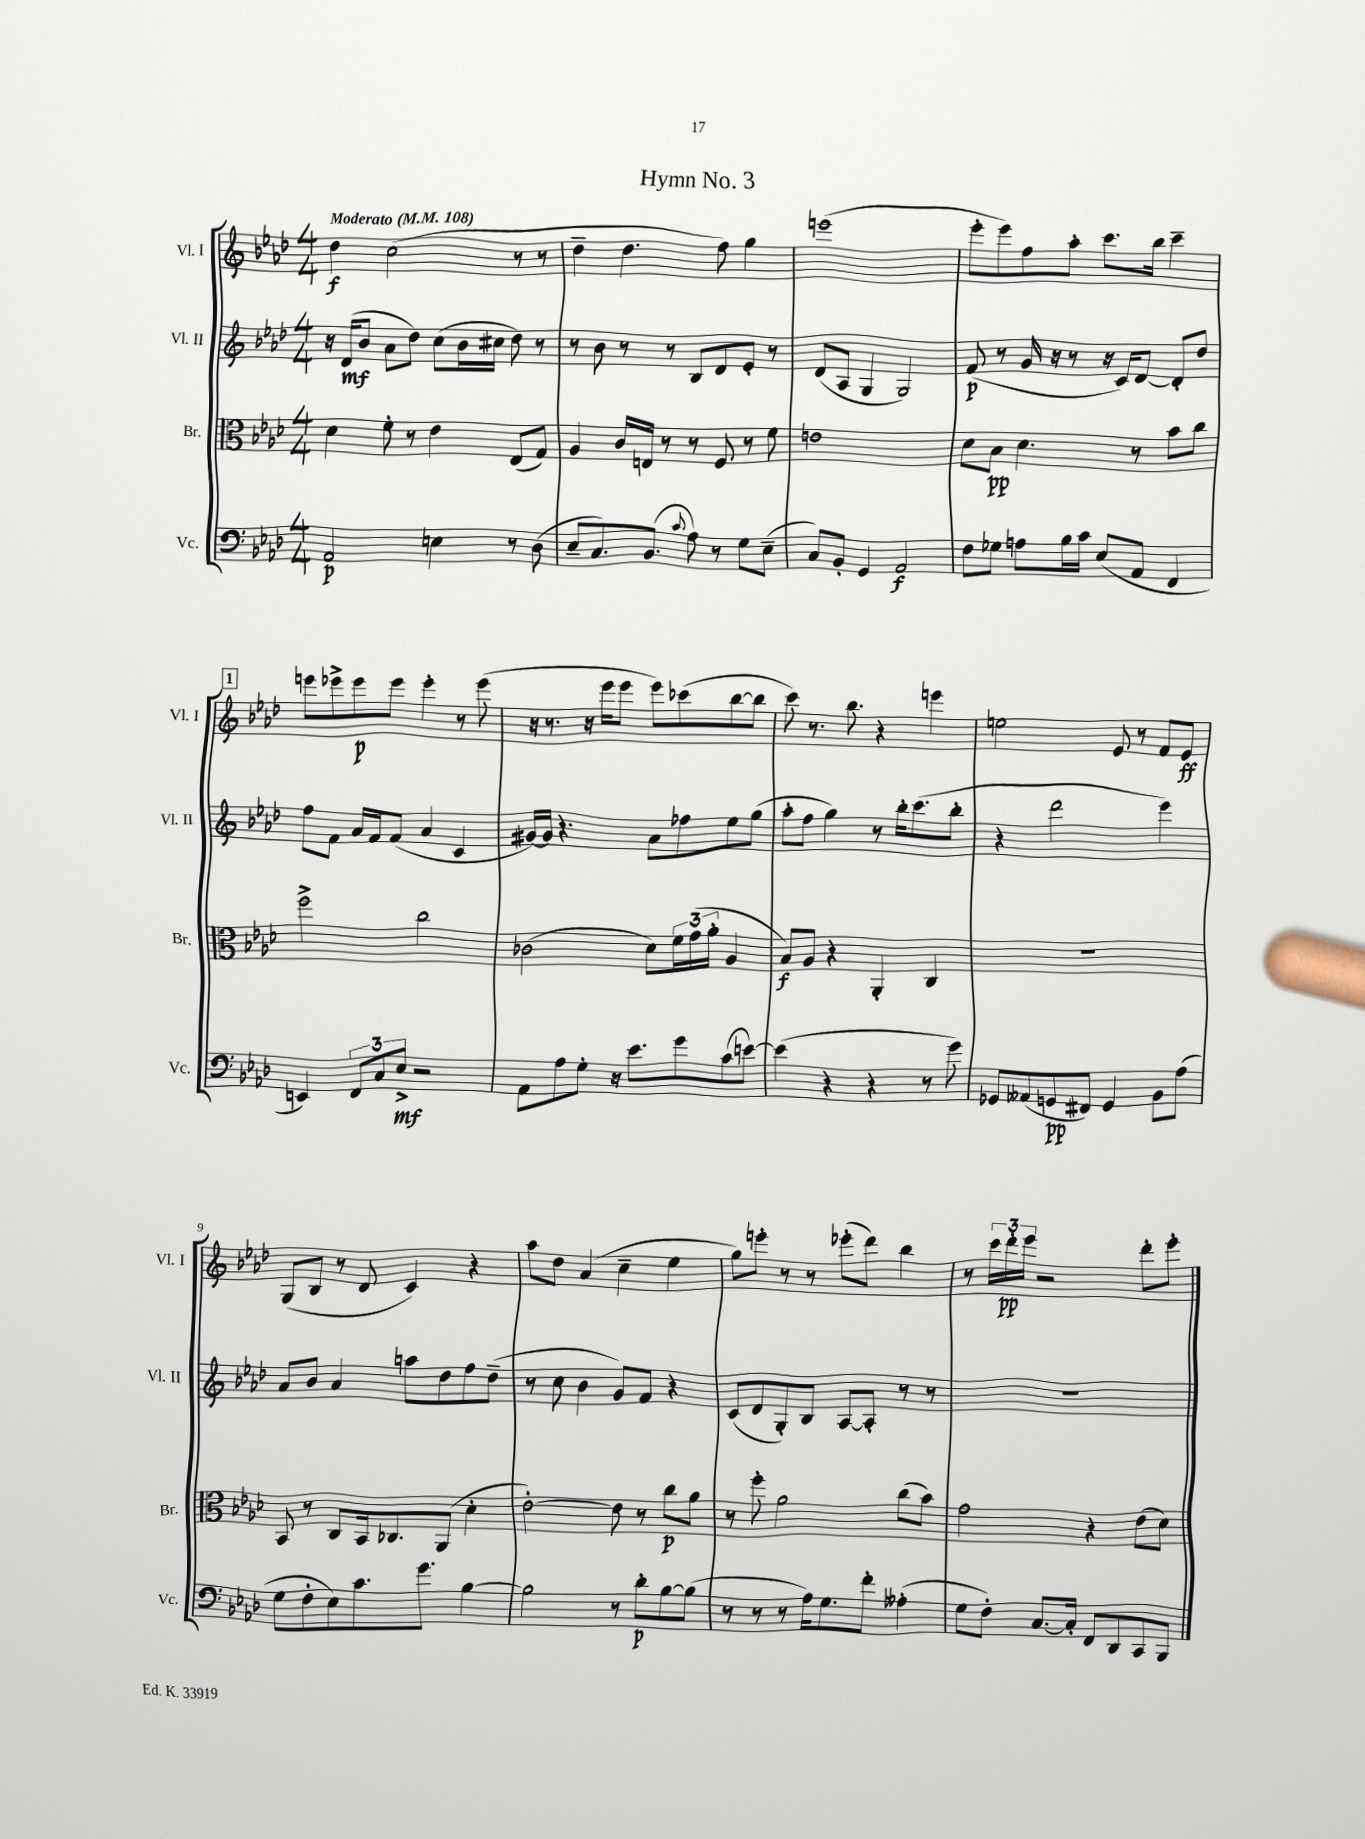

**kern	**dynam	**kern	**dynam	**kern	**dynam	**kern	**dynam
*part4	*part4	*part3	*part3	*part2	*part2	*part1	*part1
*staff4	*staff4	*staff3	*staff3	*staff2	*staff2	*staff1	*staff1
*I"Vc.	*	*I"Br.	*	*I"Vl. II	*	*I"Vl. I	*
*I'Vc.	*	*I'Br.	*	*I'Vl. II	*	*I'Vl. I	*
*clefF4	*	*clefC3	*	*clefG2	*	*clefG2	*
*k[b-e-a-d-]	*	*k[b-e-a-d-]	*	*k[b-e-a-d-]	*	*k[b-e-a-d-]	*
*M4/4	*	*M4/4	*	*M4/4	*	*M4/4	*
*MM108	*	*MM108	*	*MM108	*	*MM108	*
=1	=1	=1	=1	=1	=1	=1	=1
!	!	!	!	!	!	!LO:TX:a:B:t=Moderato	!
2AA-/	p	4d-\	.	16r	.	4dd-\	f
.	.	.	.	(16d-/KL	mf	.	.
.	.	.	.	8b-/J	.	.	.
.	.	8f'\	.	8a-\L	.	(2cc\	.
.	.	8r	.	8dd-\J)	.	.	.
4En\	.	4e-\	.	(8cc\L	.	.	.
.	.	.	.	16b-\L	.	.	.
.	.	.	.	16cc#X\JJ	.	.	.
8r	.	(8E-/L	.	8dd-\)	.	8r	.
(8D-\	.	8G/J)	.	8r	.	8r	.
=2	=2	=2	=2	=2	=2	=2	=2
8E-~/L	.	4A-/	.	8r	.	4dd-~\	.
8.C/)	.	.	.	8b-\	.	.	.
.	.	16c/LL	.	8r	.	4.dd-\	.
(8.BB-/J	.	16En/JJ	.	.	.	.	.
.	.	8r	.	8r	.	.	.
8qqc/	.	.	.	.	.	.	.
8A-\)	.	8r	.	8B-/L	.	.	.
8r	.	8F/	.	8d-/	.	8ff\)	.
8G\L	.	8r	.	8e-'/J	.	4gg\	.
(8E-~\J	.	8f\	.	8r	.	.	.
=3	=3	=3	=3	=3	=3	=3	=3
8C/L)	.	1en	.	(8d-/L	.	(1eeen	.
8BB-'/J	.	.	.	8A-/J	.	.	.
4GG/	.	.	.	4G/	.	.	.
2AA-/	f	.	.	2G/)	.	.	.
=4	=4	=4	=4	=4	=4	=4	=4
8F\L	.	8d-\L	.	(8f/	p	8eee-'\L	.
8G-X\J	.	8B-\J	pp	8r	.	8eee-\)	.
8An\L	.	4.d-\	.	16g/	.	8ff\	.
.	.	.	.	16r	.	.	.
16B-\L	.	.	.	8r	.	8aa-'\J	.
16c\JJ	.	.	.	.	.	.	.
(8E-/L	.	.	.	16r	.	8.ccc\L	.
.	.	.	.	16c/KL)	.	.	.
8AA-/J	.	8r	.	[8d-/J	.	.	.
.	.	.	.	.	.	16bb-\Jk	.
4FF/	.	8b-\L	.	8d-'/L]	.	4ccc~\	.
.	.	8cc\J	.	8dd-/J	.	.	.
!!LO:LB:g=z
!!LO:REH:place=s1:t=1
=5	=5	=5	=5	=5	=5	=5	=5
4EEn/)	.	2ff^\	.	8ff\L	.	8eeen\L	.
.	.	.	.	8f\J	.	8eee-X^\	.
12FF/L	.	.	.	16a-/LL	.	8eee-\	p
.	.	.	.	16f/J	.	.	.
12C/	.	.	.	.	.	.	.
.	.	.	.	(8f/J	.	8eee-\J	.
12E-^/J	mf	.	.	.	.	.	.
2r	.	2cc\	.	4a-/	.	4eee-'\	.
.	.	.	.	4c/	.	8r	.
.	.	.	.	.	.	(8eee-\	.
=6	=6	=6	=6	=6	=6	=6	=6
8AA-\L	.	(2c-X\	.	[16g#X/LL)	.	16r	.
.	.	.	.	16g#/JJ]	.	8.r	.
8A-\	.	.	.	4.r	.	.	.
8G'\J	.	.	.	.	.	16r	.
.	.	.	.	.	.	16eee-\KL	.
16r	.	.	.	.	.	8eee-\J	.
8.e-\L	.	.	.	.	.	.	.
.	.	8d-\L)	.	8a-\L	.	8eee-\L)	.
8g\	.	24f\L	.	8ff-X\	.	(8ccc-X\	.
.	.	(24g\	.	.	.	.	.
.	.	24a-'\JJ	.	.	.	.	.
(8c\	.	4A-/	.	8ee-\	.	[8bb-\	.
[8en\J)	.	.	.	(8gg\J	.	8bb-\J]	.
=7	=7	=7	=7	=7	=7	=7	=7
(4e\]	.	8B-/L)	f	8aa-'\L	.	8ccc\)	.
.	.	8A-/J	.	8ff\J	.	8.r	.
4r	.	4r	.	4gg\)	.	.	.
.	.	.	.	.	.	8.bb-\	.
4r	.	4AA-'/	.	8r	.	4r	.
.	.	.	.	16bb-'\KL	.	.	.
.	.	.	.	(8.ccc\	.	.	.
8r	.	4C/	.	.	.	4eeen\	.
8g\)	.	.	.	8bb-'\J	.	.	.
=8	=8	=8	=8	=8	=8	=8	=8
8GG-X/L	.	1r	.	4r	.	2een\	.
(8AA--X/	.	.	.	.	.	.	.
8GGn/	pp	.	.	2ddd-\	.	.	.
8FF#X/J)	.	.	.	.	.	.	.
4GG/	.	.	.	.	.	8e-/	.
.	.	.	.	.	.	8r	.
8BB-\L	.	.	.	4eee-\)	.	8f/L	.
(8A-\J	.	.	.	.	.	8e-/J	ff
!!LO:LB:g=z
=9	=9	=9	=9	=9	=9	=9	=9
8G\L	.	8BB-/	.	8a-/L	.	(8G/L	.
8F'\	.	8r	.	8b-/J	.	8B-/J	.
8E-\)	.	8C/L	.	4a-/	.	8r	.
8.c\	.	16BB-/k	.	.	.	8d-/	.
.	.	8.C-X/	.	.	.	.	.
.	.	.	.	8aan\L	.	4c/)	.
8.g\J	.	.	.	.	.	.	.
.	.	(8AA-/J	.	8dd-\	.	.	.
[4B-\	.	4d-'\	.	8ff\	.	4r	.
.	.	.	.	(8dd-~\J	.	.	.
=10	=10	=10	=10	=10	=10	=10	=10
2B-\]	.	[2e-'\)	.	8r	.	8aa-\L	.
.	.	.	.	8cc\	.	8dd-\J	.
.	.	.	.	4b-\	.	(4a-/	.
8r	.	8e-\]	.	8g/L)	.	4cc~\	.
8d-'\L	p	8r	.	8f/J	.	.	.
[8B-\	.	8cc\L	p	4r	.	4ee-\	.
(8B-\J]	.	8a-\J	.	.	.	.	.
=11	=11	=11	=11	=11	=11	=11	=11
8r	.	8r	.	(8c/L	.	8gg\L)	.
8r	.	8ff'\	.	8d-/	.	8eeen'\J	.
8r	.	2a-\	.	8G'/)	.	8r	.
16A-\KL)	.	.	.	8B-/J	.	8r	.
8.G\	.	.	.	.	.	.	.
.	.	.	.	[8A-/L	.	(8eee-X'\L	.
8f'\J	.	.	.	8A-'/J]	.	8ddd-\J)	.
(4A--X'\	.	(8cc\L	.	8r	.	4bb-\	.
.	.	8b-\J)	.	8r	.	.	.
=12	=12	=12	=12	=12	=12	=12	=12
8G\L	.	2g\	.	1r	.	8r	.
8F'\J)	.	.	.	.	.	24ccc\LL	.
.	.	.	.	.	.	24ddd-'\	pp
.	.	.	.	.	.	24eee-\JJ	.
[8.C/L	.	.	.	.	.	2r	.
16C'/Jk]	.	.	.	.	.	.	.
8FF/L	.	4r	.	.	.	.	.
8DD-/	.	.	.	.	.	.	.
8CC/	.	(8e-\L	.	.	.	8ddd-'\L	.
8BBB-/J	.	8d-\J)	.	.	.	8eee-'\J	.
==	==	==	==	==	==	==	==
*-	*-	*-	*-	*-	*-	*-	*-
